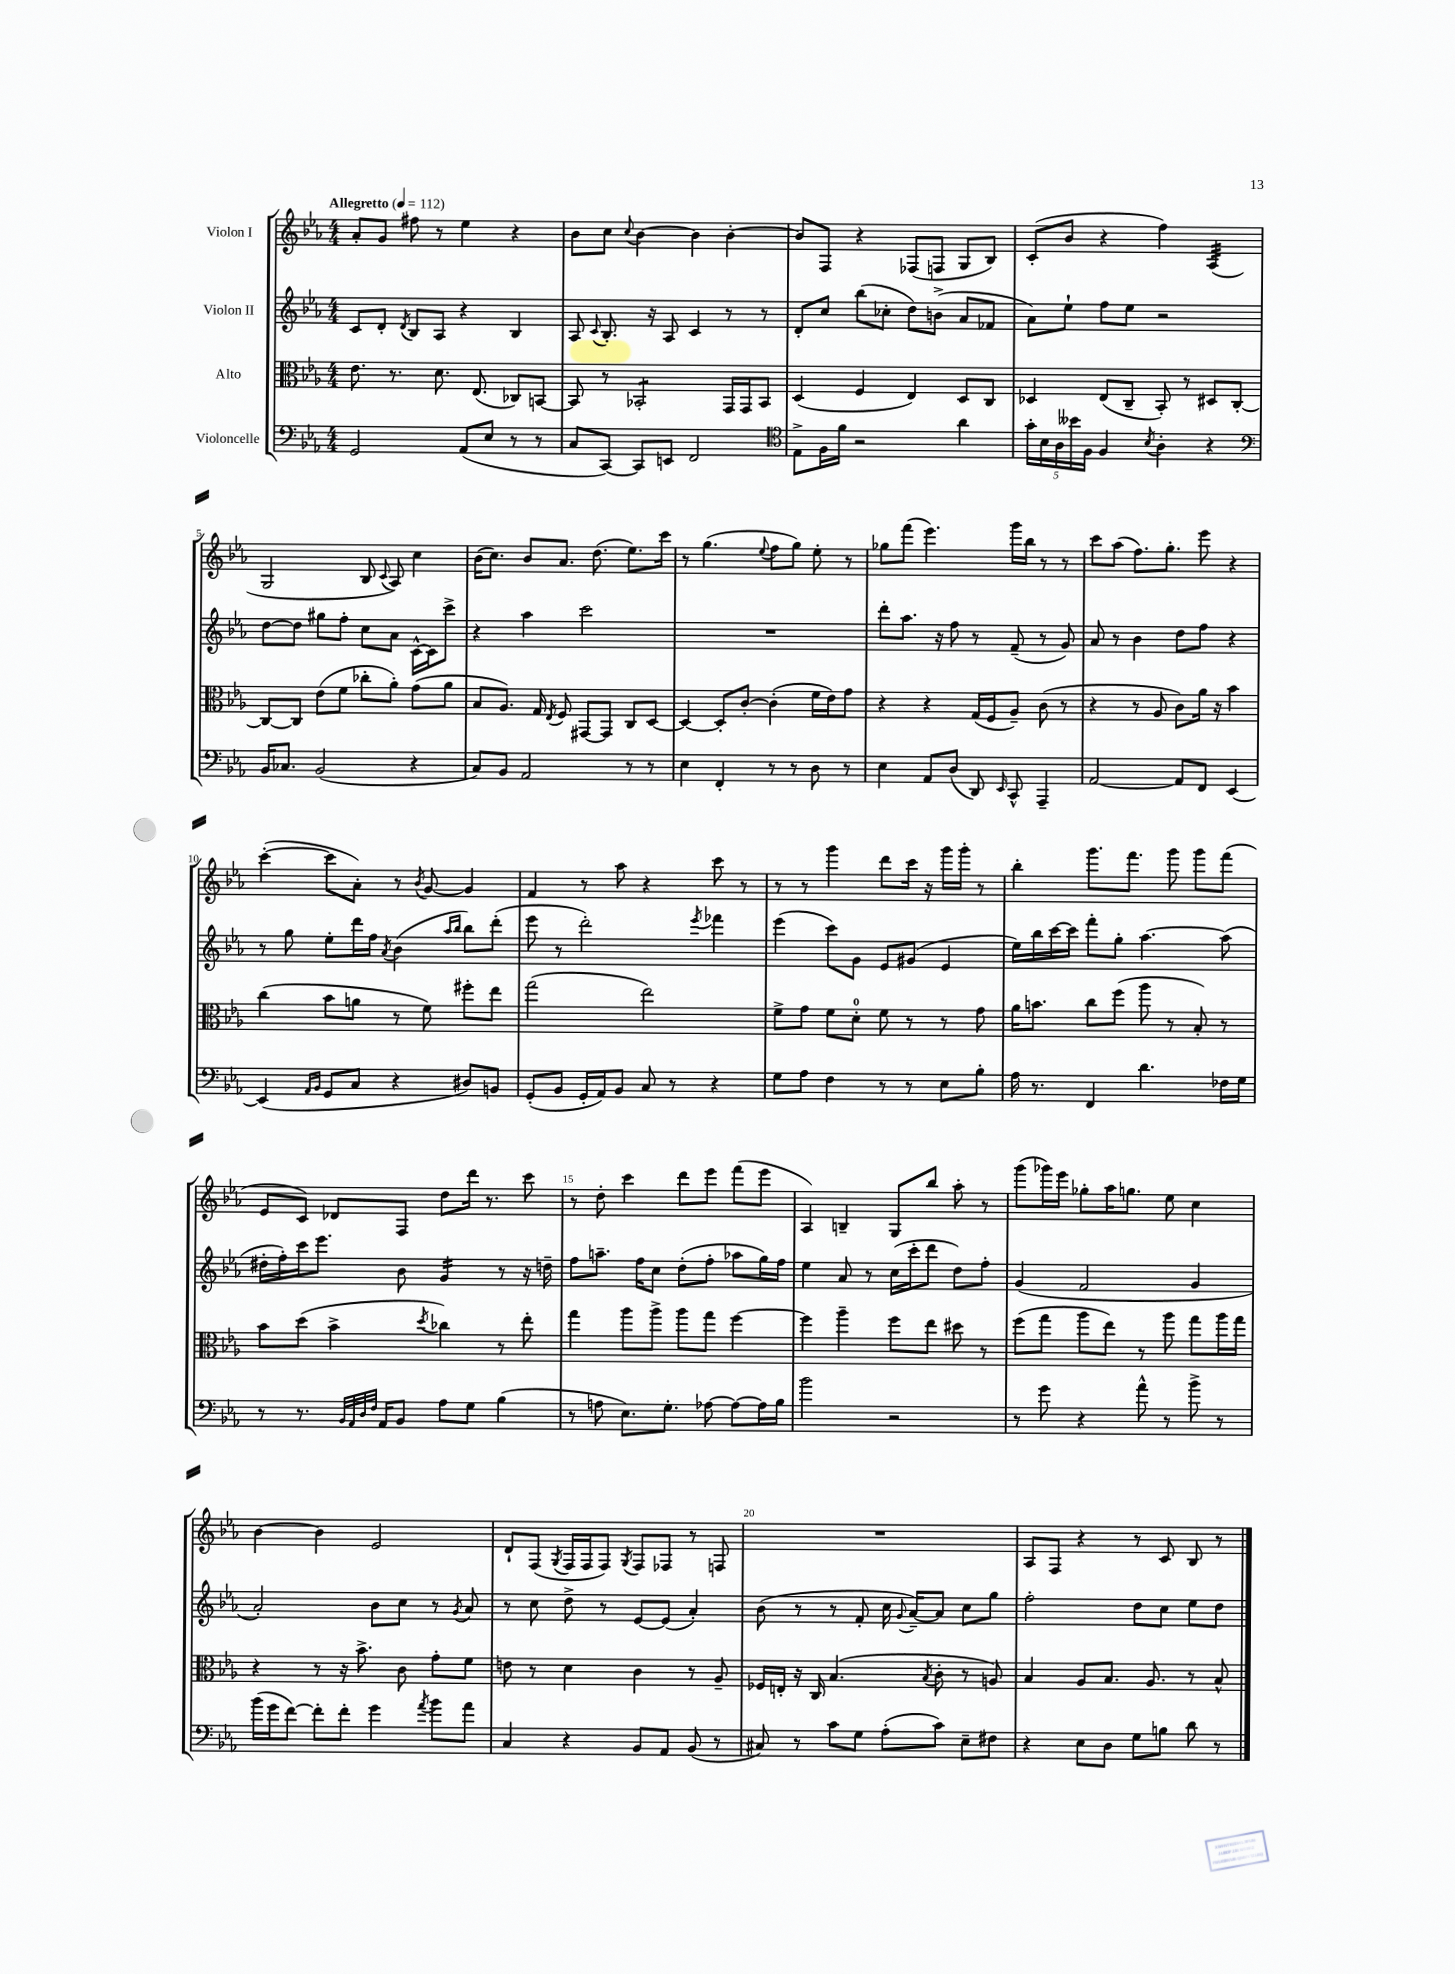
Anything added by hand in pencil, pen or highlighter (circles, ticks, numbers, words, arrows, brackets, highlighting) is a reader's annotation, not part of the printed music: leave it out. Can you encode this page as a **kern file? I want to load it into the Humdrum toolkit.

**kern	**kern	**kern	**kern
*staff4	*staff3	*staff2	*staff1
*clefF4	*clefC3	*clefG2	*clefG2
*k[b-e-a-]	*k[b-e-a-]	*k[b-e-a-]	*k[b-e-a-]
*M4/4	*M4/4	*M4/4	*M4/4
*MM112	*MM112	*MM112	*MM112
2GG	8.e-	8c	8a-'
.	.	8d'	8g
.	8.r	.	.
.	.	8qd	.
.	.	8B-	8ff#
.	8.d	8A-	8r
(8AA-	.	4r	4ee-
.	(8.E-	.	.
8E-	.	.	.
8r	8C-)	4B-	4r
8r	[8BB	.	.
=	=	=	=
8C	8BB]	8A-	8b-
.	.	8qqc	.
[8CC)	8r	8.B-'	8cc
.	.	.	8qqcc
8CC]	2BB-'	.	[4b-
.	.	16r	.
8EE	.	8A-	.
2FF	.	4c	4b-]
.	16GG	8r	[4b-'
.	16GG	.	.
.	8BB-	8r	.
=	=	=	=
*clefC4	*	*	*
8E-^	(4D	8d'	8b-]
16F	.	8cc	8F
16f	.	.	.
2r	4F	(8bb-	4r
.	.	8cc-'	.
.	4E-)	8dd)	(8F-
.	.	(8b^	8F
4a-	8D	8a-	8G
.	8C	8f-	8B-)
=	=	=	=
20g'	4D-	8a-)	(8c'
20B-	.	.	.
20A-	.	.	.
.	.	8ee-`	8b-
20b--	.	.	.
20F	.	.	.
4F	(8E-	8ff	4r
.	8C~	8ee-	.
8qB-	.	.	.
4A-'	8BB-')	2r	4ff)
.	8r	.	.
4r	8D#	.	(4A-
.	[8C'	.	.
=	=	=	=
*clefF4	*	*	*
16BB-	8C_	[8dd	2G
8.C-	.	.	.
.	8C]	8dd]	.
(2BB-	(8e-	8gg#	.
.	8f	8ff'	.
.	8cc-'	8cc	8B-
.	.	.	8qqc
.	8a-')	8a-	8A-)
4r	(8g	[16c^^	4cc
.	.	16c]	.
.	8a-	8ccc^	.
=	=	=	=
8C)	8B-	4r	(16b-
.	.	.	8.cc)
8BB-	8.A-)	.	.
2AA-	.	4aa-	8b-
.	16G	.	.
.	8qE-	.	.
.	8F	.	8.a-
.	[8GG#	2ccc	.
.	.	.	(8.dd
.	8GG#]	.	.
8r	8C	.	8.ee-)
8r	[8D	.	.
.	.	.	16ccc
=	=	=	=
4E-	4D_	1r	8r
.	.	.	(4.gg
4FF'	8D']	.	.
.	[8c'	.	.
.	.	.	8qqee-
8r	(4c']	.	8ff
8r	.	.	8gg)
8D	16f	.	8ee-'
.	16e-)	.	.
8r	8g	.	8r
=	=	=	=
4E-	4r	8ddd'	8gg-
.	.	8.aa-	(8fff
8AA-	4r	.	4.eee-)
.	.	16r	.
(8D	.	8ff	.
8DD)	(16G	8r	.
.	16F	.	.
16qqEE-	.	.	.
8CC^^	8A-~)	(8f~	16ggg
.	.	.	16bb-
4AAA-~	(8c	8r	8r
.	8r	8g)	8r
=	=	=	=
[2AA-	4r	8a-	8ccc
.	.	8r	(8aa-
.	8r	4b-	8.ff)
.	8A-	.	.
.	.	.	8.gg'
8AA-]	8c)	8dd	.
8FF	16a-	8ff	8eee-
.	16r	.	.
[4EE-	4b-	4r	4r
=	=	=	=
(4EE-]	(4cc	8r	([4ccc'
.	.	8gg	.
16qqAA-	.	.	.
16qqBB-	.	.	.
8GG	8b-	8ee-'	8ccc]
8C	8a	16ddd	8a-')
.	.	16ff	.
.	.	8qa-	.
4r	8r	(4b-	8r
.	.	.	8qb-
.	8f)	.	[8g
.	.	16qqaa-	.
.	.	16qqbb-	.
8D#)	8ff#'	8bb-)	4g]
8BB	8ee-	(8ddd'	.
=	=	=	=
(8GG'	(2gg	8eee-	4f
8BB-	.	8r	.
16GG'	.	2ddd')	8r
16AA-)	.	.	.
8BB-	.	.	8aa-
8C	2ee-)	.	4r
8r	.	.	.
.	.	8qeee-	.
4r	.	4fff-	8ccc
.	.	.	8r
=	=	=	=
8G	8f^	(4eee-	8r
8A-	8g	.	8r
4F	8f	8ccc)	4ggg
.	8d'	8g	.
8r	8f	8e-	8ddd
8r	8r	(8g#	16ccc
.	.	.	16r
8E-	8r	4e-	16ggg
.	.	.	16ggg'
8B-'	8g	.	8r
=	=	=	=
16A-	16a-	16ee-)	4bb-'
8.r	8.b	16bb-	.
.	.	[16ccc	.
.	.	16ccc]	.
4FF	8cc	8fff'	8.ggg
.	(8ff	8gg'	.
.	.	.	8.fff
4.d	8aa-	[4.aa-	.
.	8r	.	8ggg
.	8B-')	.	8ggg
16F-	8r	(8aa-]	(8fff
16G	.	.	.
=	=	=	=
8r	8b-	16dd#'	8e-
.	.	16ff')	.
8.r	(8dd	16ccc	8c)
.	.	8.eee-	.
.	4b-^	.	8d-
32qqBB-	.	.	.
32qqAA-	.	.	.
32qqD	.	.	.
32qqF	.	.	.
16AA-	.	.	.
8BB-	.	8b-	8F
.	8qdd	.	.
8A-	4cc-)	4g	8dd
8G	.	.	16ddd
.	.	.	8.r
(4B-	8r	8r	.
.	8ee-'	16r	8ccc
.	.	16dd~	.
=	=	=	=
8r	4gg	8ff	8r
8A	.	8.aa~	8dd'
8.E-)	8aa-	.	4ccc
.	.	16ff	.
.	8aa-^	8cc	.
8.G'	.	.	.
.	8aa-	(8dd'	8ddd
[8A-	8gg	8ff'	8eee-
8A-_	[4ff	8aa-	(8fff
16A-]	.	16gg)	8eee-
16B-	.	16ff	.
=	=	=	=
2b-	4ff]	4ee-	4A-)
.	4aa-~	8a-	4B~
.	.	8r	.
2r	8ff	(16cc	8G
.	.	16ccc'	.
.	8ee-	8ddd	8bb-
.	8dd#	8dd)	8aa-'
.	8r	8ff'	8r
=	=	=	=
8r	(8ff	(4g	(8ggg
8g	8gg	.	16ggg-)
.	.	.	16eee-
4r	8aa-	2f	8gg-'
.	8ee-)	.	16aa-
.	.	.	8.gg
8a-^^	8r	.	.
8r	8aa-	.	8ee-
8b-^	8gg	4g	4cc
8r	16aa-	.	.
.	16gg	.	.
=	=	=	=
(16b-	4r	2a-')	[4b-
16g	.	.	.
[8f)	.	.	.
8f']	8r	.	4b-]
8f'	16r	.	.
.	8.b-^	.	.
4g	.	8b-	2e-
.	8c	8cc	.
8qa-	.	.	.
8b-	8g'	8r	.
.	.	8qg	.
8a-	8f	8a-	.
=	=	=	=
4C	8e	8r	8d`
.	8r	8cc	(8F
.	.	.	8qG
4r	4d	8dd^	16F
.	.	.	16F
.	.	8r	8F)
.	.	.	8qG
8BB-	4c	[8e-	8F
8AA-	.	(8e-]	8F-
(8BB-	8r	4a-')	8r
8r	8A-~	.	8F
=	=	=	=
8C#)	16F-	(8b-	1r
.	16E'	.	.
8r	16r	8r	.
.	16C	.	.
8c	(4.B-	8r	.
8G	.	8f'	.
(8A-'	.	16cc	.
.	.	8qqg	.
.	.	[16a-~)	.
.	8qB-	.	.
8c)	8c'	8a-]	.
8E-~	8r	8cc	.
8F#	8A)	8gg	.
=	=	=	=
4r	4B-	2ff'	8A-
.	.	.	8F
8E-	8A-	.	4r
8D	8.B-	.	.
8G	.	8dd	8r
.	8.A-	.	.
8B	.	8cc	8c
8d	8r	8ee-	8B-
8r	8B-^^	8dd	8r
==	==	==	==
*-	*-	*-	*-
